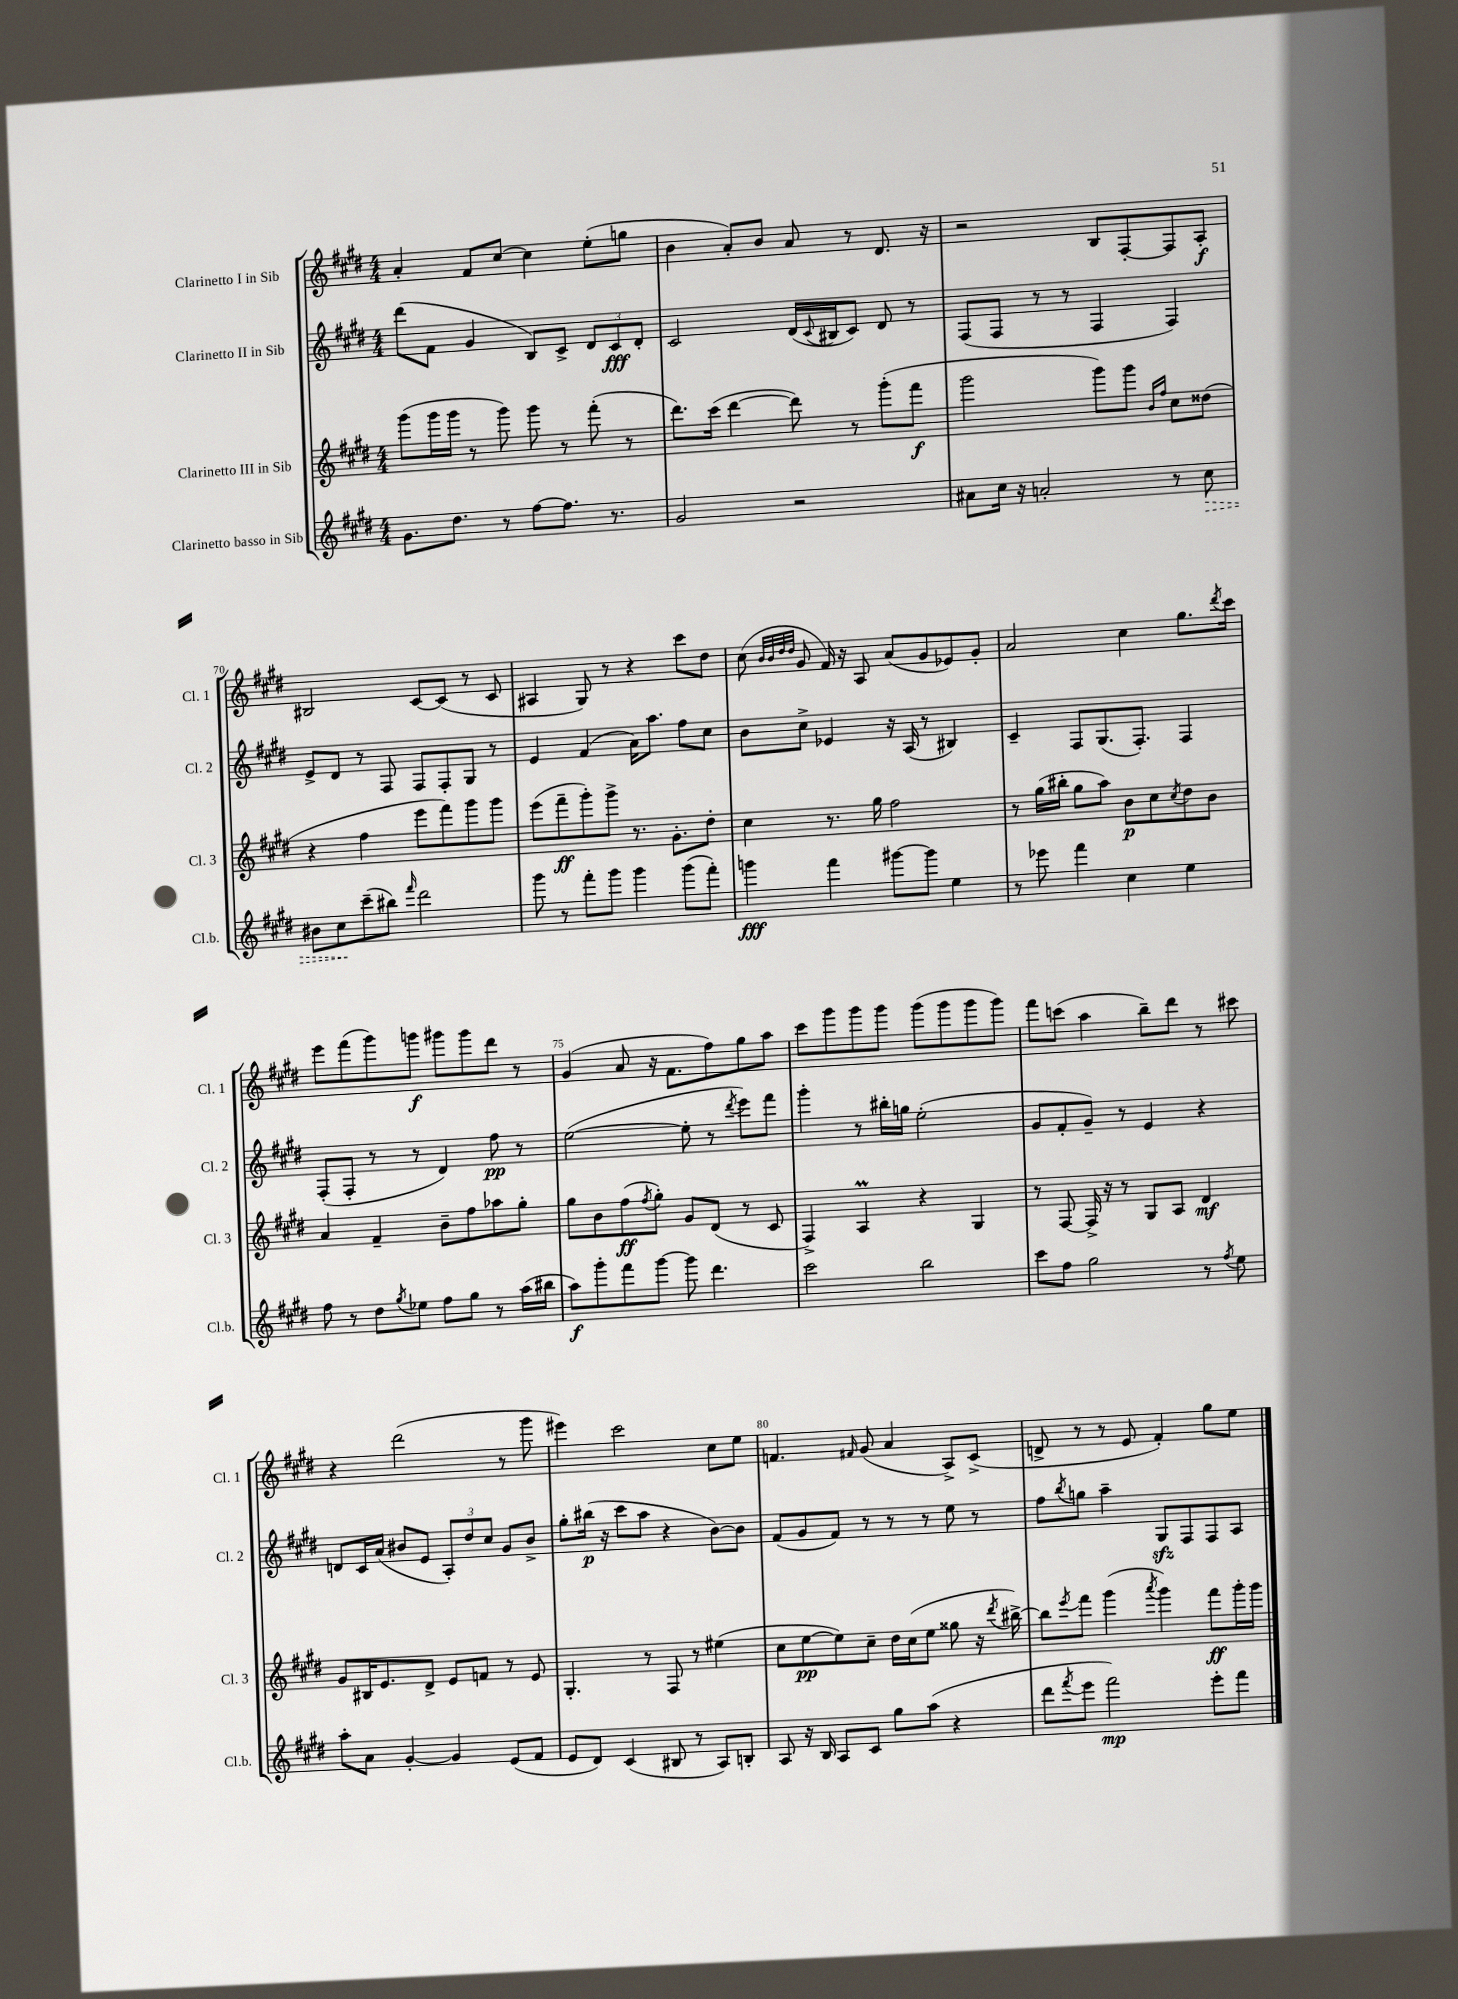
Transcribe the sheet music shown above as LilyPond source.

<<
\new StaffGroup <<
\new Staff = "s0" \with { instrumentName = "Clarinetto I in Sib" shortInstrumentName = "Cl. 1" } {
    \clef treble \key e \major \numericTimeSignature \time 4/4
    a'4-. fis'8 cis''8~ cis''4 e''8-.( g''8 |
    b'4 a'8-.) b'8 a'8 r8 dis'8. r16 |
    r2 b8 fis8~-. fis8 a8-.\f |
    bis2 cis'8~ cis'8( r8 cis'8 |
    ais4 gis8) r8 r4 cis'''8 dis''8 |
    cis''8( \grace { b'32 b'32 dis''32 dis''32 } gis'8 fis'16) r16 a8 a'8( gis'8 ees'8) gis'8-. |
    a'2 cis''4 gis''8. \acciaccatura { dis'''8 } cis'''16 |
    e'''8 fis'''8( gis'''8) g'''8\f gis'''8 gis'''8 dis'''8 r8 |
    gis'4( a'8 r16 fis'8. fis''8) gis''8 a''8 |
    cis'''8 gis'''8 gis'''8 gis'''8 gis'''8( gis'''8 gis'''8 gis'''8) |
    fis'''8 c'''8( a''4 b''8--) dis'''8 r8 cis'''8 |
    r4 dis'''2( r8 gis'''8 |
    eis'''4) cis'''2 cis''8 e''8 |
    f'4. \grace { fis'16 } gis'8( a'4 a8->) cis'8->( |
    d'8-> r8 r8 e'8 fis'4-.) gis''8 e''8 \bar "|." |
}
\new Staff = "s1" \with { instrumentName = "Clarinetto II in Sib" shortInstrumentName = "Cl. 2" } {
    \clef treble \key e \major \numericTimeSignature \time 4/4
    dis'''8( fis'8 gis'4 b8) cis'8-> \tuplet 3/2 { dis'8 cis'8\fff dis'8-. } |
    cis'2 dis'16( \appoggiatura { cis'8 } bis16 cis'8) dis'8 r8 |
    fis8( fis8 r8 r8 fis4 fis4) |
    e'8-> dis'8 r8 fis8 fis8 fis8-. gis8 r8 |
    e'4 fis'4( a'16) a''8. fis''8 cis''8 |
    b'8 cis''8-> ees'4 r16 a16( r8 bis4) |
    cis'4-- fis8 gis8.( fis8.-.) fis4 |
    fis8-.( fis8-. r8 r8 dis'4) fis''8\pp r8 |
    e''2~( e''8-. r8 \acciaccatura { dis'''8 } e'''8) fis'''8 |
    gis'''4-. r8 bis''16-. g''16 e''2-.( |
    gis'8 fis'8-. gis'8--) r8 e'4 r4 |
    d'8 cis'16 a'16( bis'8 e'8 \tuplet 3/2 { a8-.) dis''8 cis''8 } gis'8 bis'8-> |
    gis''8-. bis''16\p( r16 cis'''8 a''8 r4 b'8~) b'8 |
    fis'8( gis'8 fis'8) r8 r8 r8 e''8 r8 |
    fis''8 \acciaccatura { b''8 } g''8 a''4-- gis8\sfz fis8 fis8 a8 \bar "|." |
}
\new Staff = "s2" \with { instrumentName = "Clarinetto III in Sib" shortInstrumentName = "Cl. 3" } {
    \clef treble \key e \major \numericTimeSignature \time 4/4
    gis'''8( gis'''16 gis'''16 r8 gis'''8) gis'''8 r8 fis'''8-.( r8 |
    dis'''8.) cis'''16( dis'''4~ dis'''8) r8 gis'''8-.( fis'''8\f |
    gis'''2 gis'''8) gis'''8 \grace { b'16 fis''16 } cis''8 disis''8( |
    r4 fis''4 e'''8 fis'''8) gis'''8 gis'''8 |
    e'''8( fis'''8--\ff gis'''8-.) gis'''8-> r8. gis'8.-. dis''8-. |
    cis''4 r8. gis''16 fis''2 |
    r8 gis''16( bis''16-. gis''8 a''8) b'8\p cis''8 \acciaccatura { cis''8 } dis''8 b'8 |
    a'4 fis'4-- b'8-- fis''8 aes''8 gis''8-. |
    gis''8 b'8 fis''8\ff( \acciaccatura { fis''8 } gis''8-.) gis'8 dis'8( r8 cis'8 |
    fis4->) a4\prall r4 gis4 |
    r8 fis8~ fis16-> r16 r8 gis8 a8 dis'4\mf |
    gis'8 bis16 e'8. dis'8-> e'8 f'8 r8 e'8 |
    gis4.-. r8 fis8 r8 eis''4( |
    cis''8 e''8~\pp e''8) cis''8-- dis''16 cis''16( e''8 gisis''8 r16 \acciaccatura { dis'''8 } bis''16~->) |
    bis''8 \acciaccatura { e'''8 } fis'''8 gis'''4( \acciaccatura { a'''8 } gis'''4) fis'''8\ff gis'''16-. gis'''16 \bar "|." |
}
\new Staff = "s3" \with { instrumentName = "Clarinetto basso in Sib" shortInstrumentName = "Cl.b." } {
    \clef treble \key e \major \numericTimeSignature \time 4/4
    gis'8. dis''8. r8 fis''8~ fis''8. r8. |
    gis'2 r2 |
    ais'8 cis''16 r16 a'2-. r8 \once \override Hairpin.style = #'dashed-line cis''8\> |
    bis'8 cis''8\! cis'''8--( bis''8) \grace { fis'''16 } dis'''2 |
    gis'''8 r8 fis'''8-. gis'''8 gis'''4 gis'''8( fis'''8-.) |
    g'''4\fff fis'''4 gis'''8~ gis'''8 e''4 |
    r8 ees'''8 fis'''4 cis''4 e''4 |
    fis''8 r8 dis''8 \acciaccatura { gis''8 } ees''8 fis''8 gis''8 r8 a''16( bis''16 |
    a''8\f) gis'''8-. fis'''8 gis'''8~ gis'''8 dis'''4. |
    cis'''2 b''2 |
    cis'''8 fis''8 gis''2 r8 \acciaccatura { fis''8 } e''8 |
    a''8-. a'8 gis'4~-. gis'4 e'8( fis'8 |
    e'8 dis'8) cis'4( bis8 r8 a8) b8-. |
    a8 r16 b16 a8 cis'8 gis''8 a''8( r4 |
    dis'''8 \acciaccatura { fis'''8 } e'''8 fis'''2\mp) e'''8-. fis'''8 \bar "|." |
}
>>
>>
\layout { \context { \Score currentBarNumber = #67 \override BarNumber.break-visibility = ##(#f #t #t) barNumberVisibility = #(every-nth-bar-number-visible 5) } }
